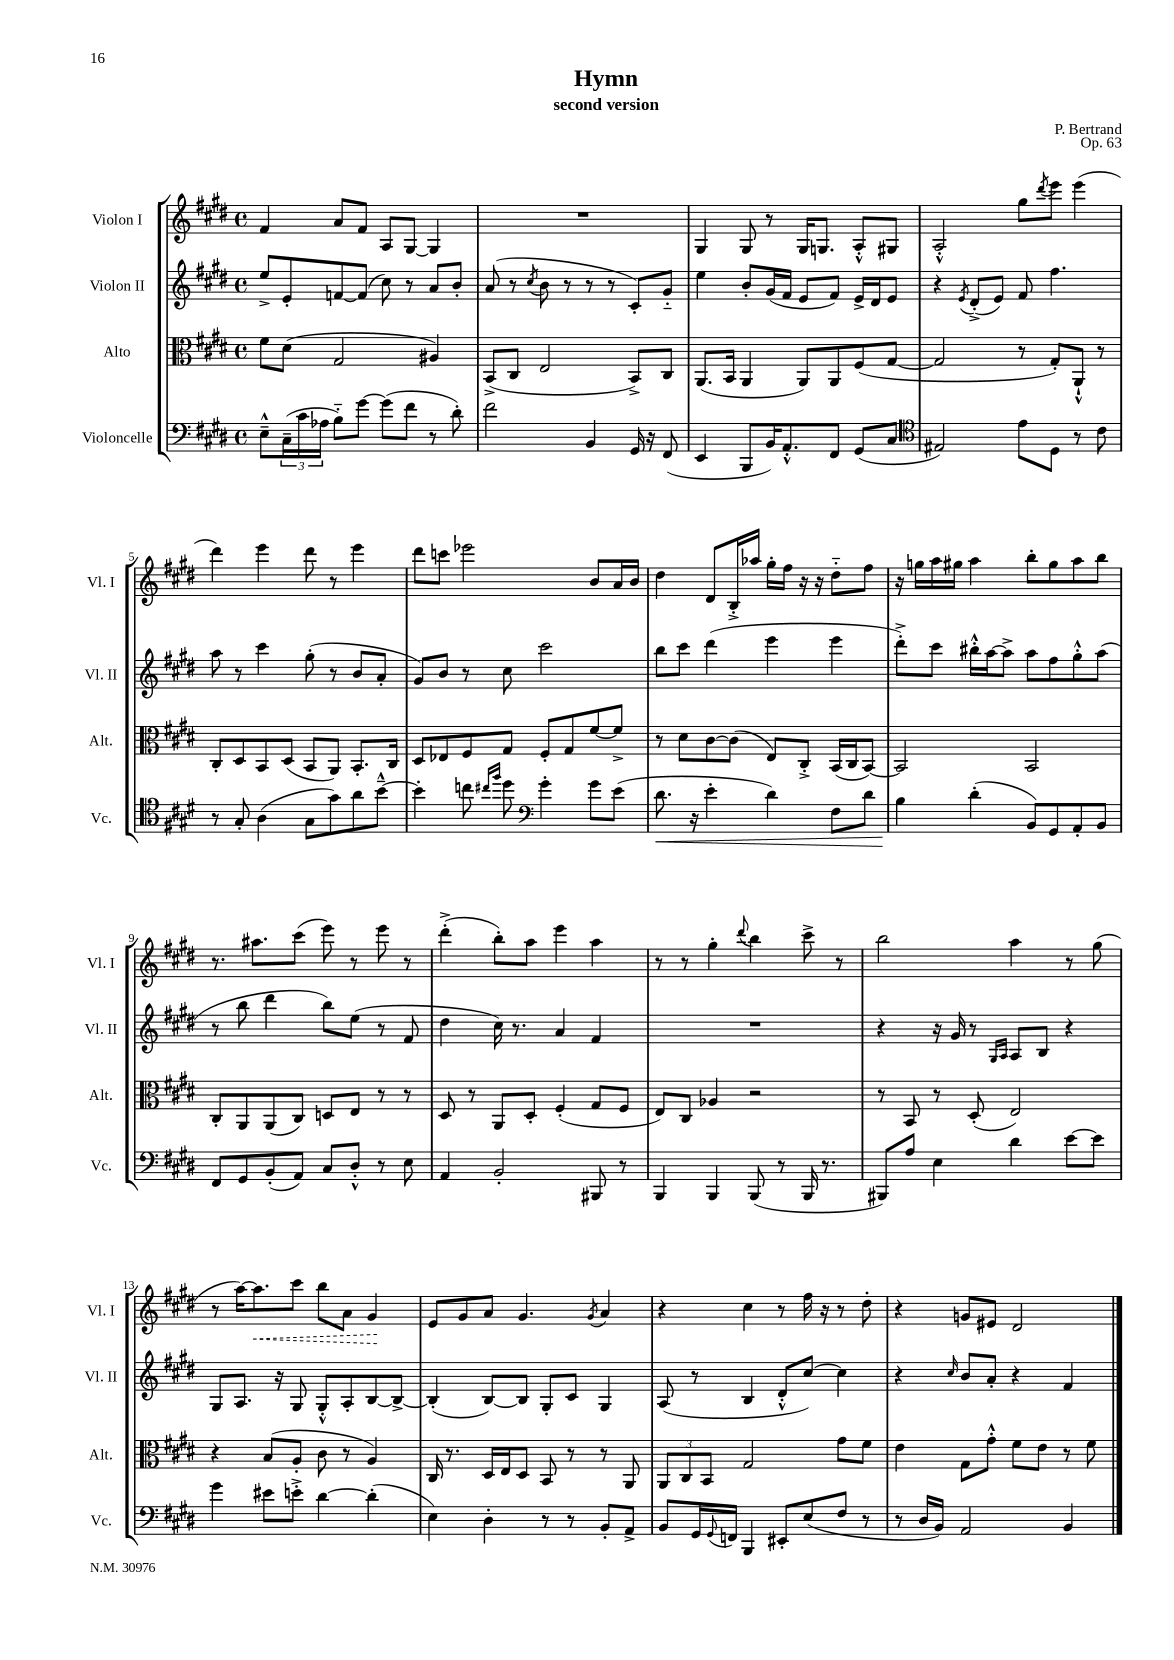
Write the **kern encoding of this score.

**kern	**dynam	**kern	**kern	**kern	**dynam
*part4	*part4	*part3	*part2	*part1	*part1
*staff4	*staff4	*staff3	*staff2	*staff1	*staff1
*I"Violoncelle	*	*I"Alto	*I"Violon II	*I"Violon I	*
*I'Vc.	*	*I'Alt.	*I'Vl. II	*I'Vl. I	*
*clefF4	*	*clefC3	*clefG2	*clefG2	*
*k[f#c#g#d#]	*	*k[f#c#g#d#]	*k[f#c#g#d#]	*k[f#c#g#d#]	*
*M4/4	*	*M4/4	*M4/4	*M4/4	*
*met(c)	*	*met(c)	*met(c)	*met(c)	*
=1	=1	=1	=1	=1	=1
8E~^^\L	.	8f#\L	8ee^/L	4f#/	.
(24C#~\L	.	(8d#\J	8e'/	.	.
24c#\	.	.	.	.	.
24A-X\JJ	.	.	.	.	.
8B\L)	.	2G#/	[8fn/	8a/L	.
[8g#\J	.	.	(8f/J]	8f#/J	.
(8g#\L]	.	.	8cc#\)	8A/L	.
8f#\J	.	.	8r	[8G#/J	.
8r	.	4A#X/)	8a/L	4G#/]	.
8d#'\)	.	.	8b'/J	.	.
=2	=2	=2	=2	=2	=2
2f#\	.	(8BB^/L	(8a/	1r	.
.	.	8C#/J	8r	.	.
.	.	.	8qcc#/	.	.
.	.	2E/	8b\	.	.
.	.	.	8r	.	.
4BB/	.	.	8r	.	.
.	.	.	8r	.	.
16GG#/	.	8BB^/L)	8c#'/L)	.	.
16r	.	.	.	.	.
(8FF#/	.	8C#/J	8g#/J	.	.
=3	=3	=3	=3	=3	=3
4EE/	.	(8.AA/L	4ee\	4G#/	.
.	.	16BB/Jk	.	.	.
8BBB/L	.	4AA/	8b'/L	8G#/	.
16BB/K)	.	.	(16g#/L	8r	.
8.AA'^^/	.	.	16f#/JJ	.	.
.	.	8AA/L)	8e/L	16G#/KL	.
.	.	.	.	8.Gn/J	.
8FF#/J	.	8AA/	8f#/J)	.	.
(8GG#/L	.	(8F#/	16e^/LL	8A'^^/L	.
.	.	.	16d#/J	.	.
8C#/J	.	[8G#/J	8e/J	8G#X/J	.
=4	=4	=4	=4	=4	=4
*clefC4	*	*	*	*	*
2E#X/)	.	2G#/]	4r	2A'^^/	.
.	.	.	8qe/	.	.
.	.	.	(8d#'^/L	.	.
.	.	.	8e/J)	.	.
8e\L	.	8r	8f#/	8gg#\L	.
.	.	.	.	8qddd#/	.
8D#\J	.	8G#'/L)	4.ff#\	8eee\J	.
8r	.	8AA`^^/J	.	(4eee\	.
8c#\	.	8r	.	.	.
!!LO:LB:g=z
=5	=5	=5	=5	=5	=5
8r	.	8C#'/L	8aa\	4ddd#\)	.
8G#'/	.	8D#/	8r	.	.
(4A\	.	8BB/	4ccc#\	4eee\	.
.	.	(8D#/J	.	.	.
8G#\L	.	8BB/L	(8gg#'\	8ddd#\	.
8g#\)	.	8AA/J)	8r	8r	.
8a\	.	8.BB'/L	8b/L	4eee\	.
[8b~^^\J	.	.	8a'/J	.	.
.	.	16C#/Jk	.	.	.
=6	=6	=6	=6	=6	=6
4b'\]	.	8D#/L	8g#/L)	8ddd#\L	.
.	.	8E-X/	8b/J	8cccn\J	.
8ccn\	.	8F#/	8r	2eee-X\	.
16qqcc#X/LL	.	.	.	.	.
16qqff#/JJ	.	.	.	.	.
8dd#\	.	8G#/J	8cc#\	.	.
*clefF4	*	*	*	*	*
4g#'\	.	8F#'/L	2ccc#\	.	.
.	.	8G#/	.	.	.
8g#\L	.	[8f#/	.	8b/L	.
(8e\J	.	8f#^/J]	.	16a/L	.
.	.	.	.	16b/JJ	.
=7	=7	=7	=7	=7	=7
!	!LO:HP:b	!	!	!	!
8.d#\	<	8r	8bb\L	4dd#\	.
.	.	8d#\L	8ccc#\J	.	.
16r	.	.	.	.	.
4e'\	.	[8c#\	(4ddd#\	8d#/L	.
.	.	(8c#\J]	.	16B'^/L	.
.	.	.	.	16aa-X/JJ	.
4d#\)	.	8E/L)	4eee\	16gg#'\LL	.
.	.	.	.	16ff#\JJ	.
.	.	8C#'^/J	.	16r	.
.	.	.	.	16r	.
8F#\L	.	(16BB/LL	4eee\	8dd#\L	.
.	.	16C#/J	.	.	.
8d#\J	.	[8BB/J)	.	8ff#\J	.
=8	=8	=8	=8	=8	=8
4B\	.	2BB/]	8ddd#'^\L)	16r	.
.	.	.	.	16ggn\LL	.
.	.	.	8ccc#\J	16aa\	.
.	.	.	.	16gg#X\JJ	.
(4d#'\	[	.	16bb#X'^^\LL	4aa\	.
.	.	.	[16aa\J	.	.
.	.	.	8aa^\J]	.	.
8BB/L)	.	2BB/	8aa\L	8bb'\L	.
8GG#/	.	.	8ff#\	8gg#\	.
8AA'/	.	.	8gg#'^^\	8aa\	.
8BB/J	.	.	(8aa\J	8bb\J	.
!!LO:LB:g=z
=9	=9	=9	=9	=9	=9
8FF#/L	.	8C#'/L	8r	8.r	.
8GG#/	.	8AA/	8bb\	.	.
.	.	.	.	8.aa#X\L	.
(8BB'/	.	(8AA/	4ddd#\	.	.
8AA/J)	.	8C#/J)	.	(8ccc#\J	.
8C#/L	.	8Dn/L	8bb\L)	8eee\)	.
8D#'^^/J	.	8E/J	(8ee\J	8r	.
8r	.	8r	8r	8eee\	.
8E\	.	8r	8f#/	8r	.
=10	=10	=10	=10	=10	=10
4AA/	.	8D#/	4dd#\	(4ddd#'^\	.
.	.	8r	.	.	.
2BB'/	.	8AA/L	16cc#\)	8bb'\L)	.
.	.	.	8.r	.	.
.	.	8D#'/J	.	8aa\J	.
.	.	(4F#'/	4a/	4eee\	.
8BBB#X/	.	8G#/L	4f#/	4aa\	.
8r	.	8F#/J	.	.	.
=11	=11	=11	=11	=11	=11
4BBB/	.	8E/L)	1r	8r	.
.	.	8C#/J	.	8r	.
4BBB/	.	4A-X/	.	4gg#'\	.
.	.	.	.	8qqddd#/	.
(8BBB/	.	2r	.	4bb\	.
8r	.	.	.	.	.
16BBB/	.	.	.	8ccc#^\	.
8.r	.	.	.	.	.
.	.	.	.	8r	.
=12	=12	=12	=12	=12	=12
8BBB#X/L)	.	8r	4r	2bb\	.
8A/J	.	8BB/	.	.	.
4E\	.	8r	16r	.	.
.	.	.	16g#/	.	.
.	.	(8D#'/	8r	.	.
.	.	.	16qqG#/LL	.	.
.	.	.	16qqA/JJ	.	.
4d#\	.	2E/)	8A/L	4aa\	.
.	.	.	8B/J	.	.
[8e\L	.	.	4r	8r	.
8e\J]	.	.	.	(8gg#\	.
!!LO:LB:g=z
=13	=13	=13	=13	=13	=13
4g#\	.	4r	8G#/L	8r	.
.	.	.	8.A/J	[16aa\KL)	.
!	!	!	!	!	!LO:HP:b
.	.	.	.	8.aa\]	<
8e#X\L	.	(8B/L	.	.	.
.	.	.	16r	.	.
8en'^\J	.	8A'/J	8G#/	8ccc#\J	.
[4d#\	.	8c#\	8G#'^^/L	8bb\L	.
.	.	8r	8A'/	8a\J	.
(4d#'\]	.	4A/)	[8B/	4g#/	.
.	.	.	8B^/J_	.	.
.	.	.	.	.	[
=14	=14	=14	=14	=14	=14
4E\)	.	16C#/	(4B'/]	8e/L	.
.	.	8.r	.	.	.
.	.	.	.	8g#/	.
4D#'\	.	16D#/LL	[8B/L)	8a/J	.
.	.	16E/J	.	.	.
.	.	8D#/J	8B/J]	4.g#/	.
8r	.	8BB/	8G#'/L	.	.
8r	.	8r	8c#/J	.	.
.	.	.	.	8qg#/	.
8BB'/L	.	8r	4G#/	4a/	.
8AA^/J	.	8AA/	.	.	.
=15	=15	=15	=15	=15	=15
8BB/L	.	12AA/L	(8A/	4r	.
.	.	12C#/	.	.	.
16GG#/L	.	.	8r	.	.
.	.	12BB/J	.	.	.
8qqGG#/	.	.	.	.	.
16FFn/JJ	.	.	.	.	.
4BBB/	.	2G#/	4B/	4cc#\	.
8EE#X'/L	.	.	8d#'^^/L	8r	.
(8E/	.	.	[8cc#/J)	16ff#\	.
.	.	.	.	16r	.
8F#/J	.	8g#\L	4cc#\]	8r	.
8r	.	8f#\J	.	8dd#'\	.
=16	=16	=16	=16	=16	=16
8r	.	4e\	4r	4r	.
16D#/LL	.	.	.	.	.
16BB/JJ)	.	.	.	.	.
.	.	.	16qqcc#/	.	.
2AA/	.	8G#\L	8b/L	8gn/L	.
.	.	8g#'^^\J	8a'/J	8e#X/J	.
.	.	8f#\L	4r	2d#/	.
.	.	8e\J	.	.	.
4BB/	.	8r	4f#/	.	.
.	.	8f#\	.	.	.
==	==	==	==	==	==
*-	*-	*-	*-	*-	*-
